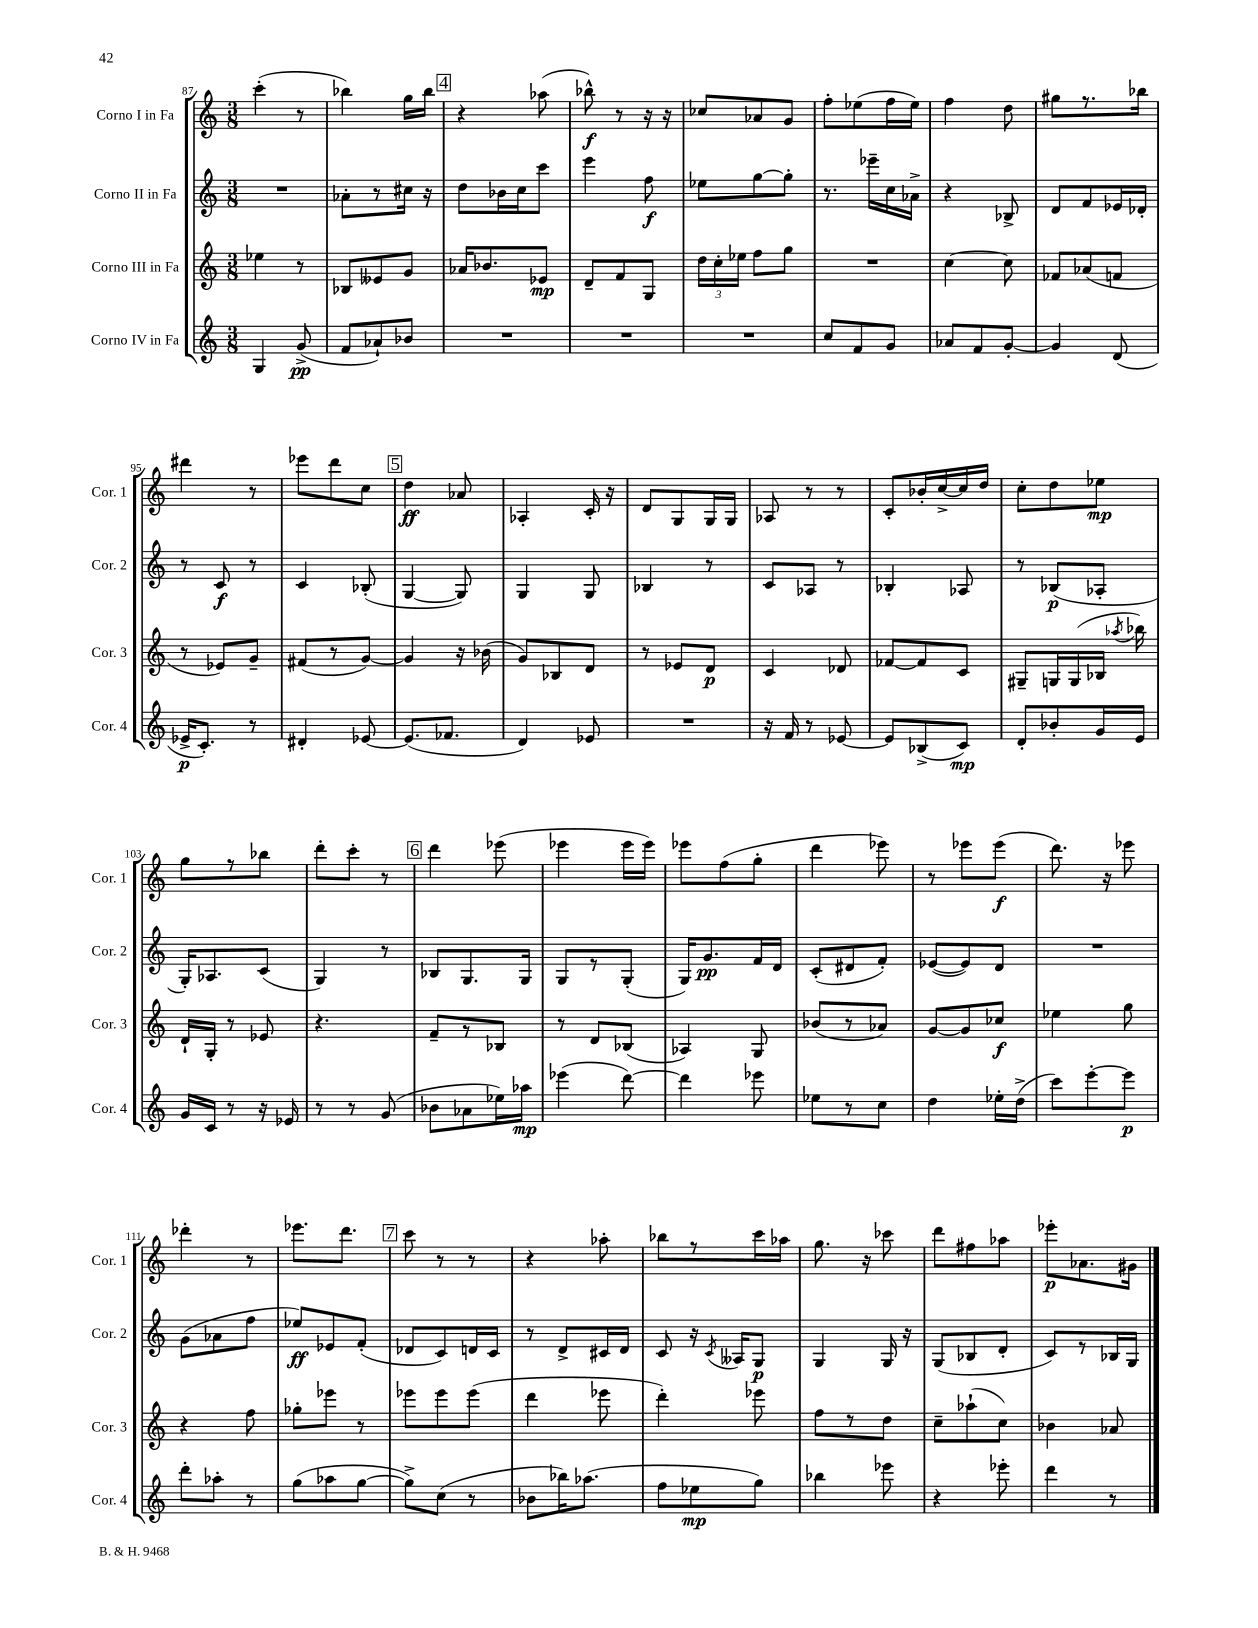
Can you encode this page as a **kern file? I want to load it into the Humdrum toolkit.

**kern	**dynam	**kern	**dynam	**kern	**dynam	**kern	**dynam
*part4	*part4	*part3	*part3	*part2	*part2	*part1	*part1
*staff4	*staff4	*staff3	*staff3	*staff2	*staff2	*staff1	*staff1
*I"Corno IV in Fa	*	*I"Corno III in Fa	*	*I"Corno II in Fa	*	*I"Corno I in Fa	*
*I'Cor. 4	*	*I'Cor. 3	*	*I'Cor. 2	*	*I'Cor. 1	*
*clefG2	*	*clefG2	*	*clefG2	*	*clefG2	*
*k[]	*	*k[]	*	*k[]	*	*k[]	*
*M3/8	*	*M3/8	*	*M3/8	*	*M3/8	*
=87	=87	=87	=87	=87	=87	=87	=87
4G/	.	4ee-X\	.	4.r	.	(4ccc'\	.
(8g^/	pp	8r	.	.	.	8r	.
=88	=88	=88	=88	=88	=88	=88	=88
8f/L	.	8B-X/L	.	8a-X'\L	.	4bb-X\)	.
8a-X`/)	.	8e--X/	.	8r	.	.	.
8b-X/J	.	8g/J	.	16cc#X\Jk	.	16gg\LL	.
.	.	.	.	16r	.	16bb-\JJ	.
!!LO:REH:place=s1:t=4
=89	=89	=89	=89	=89	=89	=89	=89
4.r	.	16a-X/KL	.	8dd\L	.	4r	.
.	.	8.b-X/	.	.	.	.	.
.	.	.	.	16b-X\L	.	.	.
.	.	.	.	16cc\J	.	.	.
.	.	8e-X/J	mp	8ccc\J	.	(8aa-X\	.
=90	=90	=90	=90	=90	=90	=90	=90
4.r	.	8d~/L	.	4eee\	.	8bb-X^^\)	f
.	.	8f/	.	.	.	8r	.
.	.	8G/J	.	8ff\	f	16r	.
.	.	.	.	.	.	16r	.
=91	=91	=91	=91	=91	=91	=91	=91
4.r	.	24dd\LL	.	8ee-X\L	.	8cc-X/L	.
.	.	24cc'\	.	.	.	.	.
.	.	24ee-X\JJ	.	.	.	.	.
.	.	8ff\L	.	[8gg\	.	8a-X/	.
.	.	8gg\J	.	8gg'\J]	.	8g/J	.
=92	=92	=92	=92	=92	=92	=92	=92
8cc/L	.	4.r	.	8.r	.	8ff'\L	.
8f/	.	.	.	.	.	(8ee-X\	.
.	.	.	.	16eee-X~\LL	.	.	.
8g/J	.	.	.	16cc\	.	16ff\L	.
.	.	.	.	16a-X^\JJ	.	16ee-\JJ)	.
=93	=93	=93	=93	=93	=93	=93	=93
8a-X/L	.	[4cc\	.	4r	.	4ff\	.
8f/	.	.	.	.	.	.	.
[8g'/J	.	8cc\]	.	8B-X^/	.	8dd\	.
=94	=94	=94	=94	=94	=94	=94	=94
4g/]	.	8f-X/L	.	8d/L	.	8gg#X\L	.
.	.	(8a-X/	.	8f/	.	8.r	.
(8d/	.	8fn/J	.	16e-X/L	.	.	.
.	.	.	.	16d-X'/JJ	.	16bb-X\Jk	.
!!LO:LB:g=z
=95	=95	=95	=95	=95	=95	=95	=95
16e-X^/KL	p	8r	.	8r	.	4ddd#X\	.
8.c'/J)	.	.	.	.	.	.	.
.	.	8e-X/L)	.	8c/	f	.	.
8r	.	8g~/J	.	8r	.	8r	.
=96	=96	=96	=96	=96	=96	=96	=96
4d#X'/	.	(8f#X/L	.	4c/	.	8eee-X\L	.
.	.	8r	.	.	.	8ddd\	.
[8e-X/	.	[8g/J)	.	(8B-X'/	.	8cc\J	.
!!LO:REH:place=s1:t=5
=97	=97	=97	=97	=97	=97	=97	=97
(8.e-/L]	.	4g/]	.	[4G/	.	4dd\	ff
8.f-X/J	.	.	.	.	.	.	.
.	.	16r	.	8G/])	.	8a-X/	.
.	.	(16b-X\	.	.	.	.	.
=98	=98	=98	=98	=98	=98	=98	=98
4d/)	.	8g/L)	.	4G/	.	4A-X'/	.
.	.	8B-X/	.	.	.	.	.
8e-X/	.	8d/J	.	8G/	.	16c'/	.
.	.	.	.	.	.	16r	.
=99	=99	=99	=99	=99	=99	=99	=99
4.r	.	8r	.	4B-X/	.	8d/L	.
.	.	8e-X/L	.	.	.	8G/	.
.	.	8d/J	p	8r	.	16G/L	.
.	.	.	.	.	.	16G/JJ	.
=100	=100	=100	=100	=100	=100	=100	=100
16r	.	4c/	.	8c/L	.	8A-X/	.
16f/	.	.	.	.	.	.	.
8r	.	.	.	8A-X/J	.	8r	.
[8e-X/	.	8d-X/	.	8r	.	8r	.
=101	=101	=101	=101	=101	=101	=101	=101
8e-/L]	.	[8f-X/L	.	4B-X'/	.	8c'/L	.
(8B-X^/	.	8f-/]	.	.	.	16b-X'/L	.
.	.	.	.	.	.	[16cc^/	.
8c/J)	mp	8c/J	.	8A-X/	.	16cc/]	.
.	.	.	.	.	.	16dd/JJ	.
=102	=102	=102	=102	=102	=102	=102	=102
8d'/L	.	8G#X~/L	.	8r	.	8cc'\L	.
8b-X'/	.	16Gn/L	.	(8B-X/L	p	8dd\	.
.	.	(16G/	.	.	.	.	.
16g/L	.	16B-X/JJ	.	8A-X'/J	.	8ee-X\J	mp
.	.	8qaa-X/	.	.	.	.	.
16e/JJ	.	16bb-X\)	.	.	.	.	.
!!LO:LB:g=z
=103	=103	=103	=103	=103	=103	=103	=103
16g/LL	.	16d`/LL	.	16G'/KL)	.	8gg\L	.
16c/JJ	.	16G'/JJ	.	8.A-X/	.	.	.
8r	.	8r	.	.	.	8r	.
16r	.	8e-X/	.	(8c/J	.	8bb-X\J	.
16e-X/	.	.	.	.	.	.	.
=104	=104	=104	=104	=104	=104	=104	=104
8r	.	4.r	.	4G/)	.	8ddd'\L	.
8r	.	.	.	.	.	8ccc'\J	.
(8g/	.	.	.	8r	.	8r	.
!!LO:REH:place=s1:t=6
=105	=105	=105	=105	=105	=105	=105	=105
8b-X\L	.	8f~/L	.	8B-X/L	.	4ddd\	.
8a-X\	.	8r	.	8.G/	.	.	.
16ee-X\L)	.	8B-X/J	.	.	.	(8eee-X\	.
16aa-X\JJ	mp	.	.	16G/Jk	.	.	.
=106	=106	=106	=106	=106	=106	=106	=106
(4eee-X\	.	8r	.	8G/L	.	4eee-X\	.
.	.	8d/L	.	8r	.	.	.
[8ddd\)	.	(8B-X/J	.	(8G'/J	.	16eee-\LL	.
.	.	.	.	.	.	16eee-\JJ)	.
=107	=107	=107	=107	=107	=107	=107	=107
4ddd\]	.	4A-X/)	.	16G/KL)	.	8eee-X\L	.
.	.	.	.	8.g/	pp	.	.
.	.	.	.	.	.	(8ff\	.
8eee-X\	.	8G/	.	16f/L	.	8gg'\J	.
.	.	.	.	16d/JJ	.	.	.
=108	=108	=108	=108	=108	=108	=108	=108
8ee-X\L	.	(8b-X/L	.	(8c'/L	.	4ddd\	.
8r	.	8r	.	8d#X/	.	.	.
8cc\J	.	8a-X/J)	.	8f'/J)	.	8eee-X\)	.
=109	=109	=109	=109	=109	=109	=109	=109
4dd\	.	[8g/L	.	([8e-X/L	.	8r	.
.	.	8g/]	.	8e-/])	.	8eee-X\L	.
16ee-X'\LL	.	8cc-X/J	f	8d/J	.	(8eee-\J	f
(16dd^\JJ	.	.	.	.	.	.	.
=110	=110	=110	=110	=110	=110	=110	=110
8ccc\L)	.	4ee-X\	.	4.r	.	8.ddd\)	.
[8eee'\	.	.	.	.	.	.	.
.	.	.	.	.	.	16r	.
8eee\J]	p	8gg\	.	.	.	8eee-X\	.
!!LO:LB:g=z
=111	=111	=111	=111	=111	=111	=111	=111
8ddd'\L	.	4r	.	(8g\L	.	4ddd-X'\	.
8aa-X'\J	.	.	.	8a-X\	.	.	.
8r	.	8ff\	.	8ff\J	.	8r	.
=112	=112	=112	=112	=112	=112	=112	=112
(8gg\L	.	8gg-X'\L	.	8ee-X/L)	ff	8.eee-X\L	.
8aa-X\	.	8eee-X\J	.	8e-X/	.	.	.
.	.	.	.	.	.	8.ddd\J	.
[8gg\J	.	8r	.	(8f'/J	.	.	.
!!LO:REH:place=s1:t=7
=113	=113	=113	=113	=113	=113	=113	=113
8gg^\L])	.	8eee-X\L	.	8d-X/L	.	8ccc\	.
(8cc\J	.	8eee-\	.	8c/)	.	8r	.
8r	.	(8eee-\J	.	16dn/L	.	8r	.
.	.	.	.	16c/JJ	.	.	.
=114	=114	=114	=114	=114	=114	=114	=114
8b-X\L	.	4ddd\	.	8r	.	4r	.
16bb-X\K)	.	.	.	8d^/L	.	.	.
(8.aa-X\J	.	.	.	.	.	.	.
.	.	8eee-X\	.	16c#X/L	.	8aa-X'\	.
.	.	.	.	16d/JJ	.	.	.
=115	=115	=115	=115	=115	=115	=115	=115
8ff\L	.	4ddd'\)	.	8c/	.	8bb-X\L	.
8ee-X\	mp	.	.	16r	.	8r	.
.	.	.	.	8qc/	.	.	.
.	.	.	.	16A--X/KL	.	.	.
8gg\J)	.	8eee-X\	.	8G/J	p	16ccc\L	.
.	.	.	.	.	.	16aa-X\JJ	.
=116	=116	=116	=116	=116	=116	=116	=116
4bb-X\	.	8ff\L	.	4G/	.	8.gg\	.
.	.	8r	.	.	.	.	.
.	.	.	.	.	.	16r	.
8eee-X\	.	8dd\J	.	16G/	.	8ccc-X\	.
.	.	.	.	16r	.	.	.
=117	=117	=117	=117	=117	=117	=117	=117
4r	.	8cc~\L	.	(8G/L	.	8ddd\L	.
.	.	(8aa-X`\	.	8B-X/	.	8ff#X\	.
8eee-X'\	.	8cc\J)	.	8d'/J	.	8aa-X\J	.
=118	=118	=118	=118	=118	=118	=118	=118
4ddd\	.	4b-X\	.	8c/L)	.	8eee-X'\L	p
.	.	.	.	8r	.	8.a-X\	.
8r	.	8a-X/	.	16B-X/L	.	.	.
.	.	.	.	16G/JJ	.	16g#X\Jk	.
==	==	==	==	==	==	==	==
*-	*-	*-	*-	*-	*-	*-	*-
